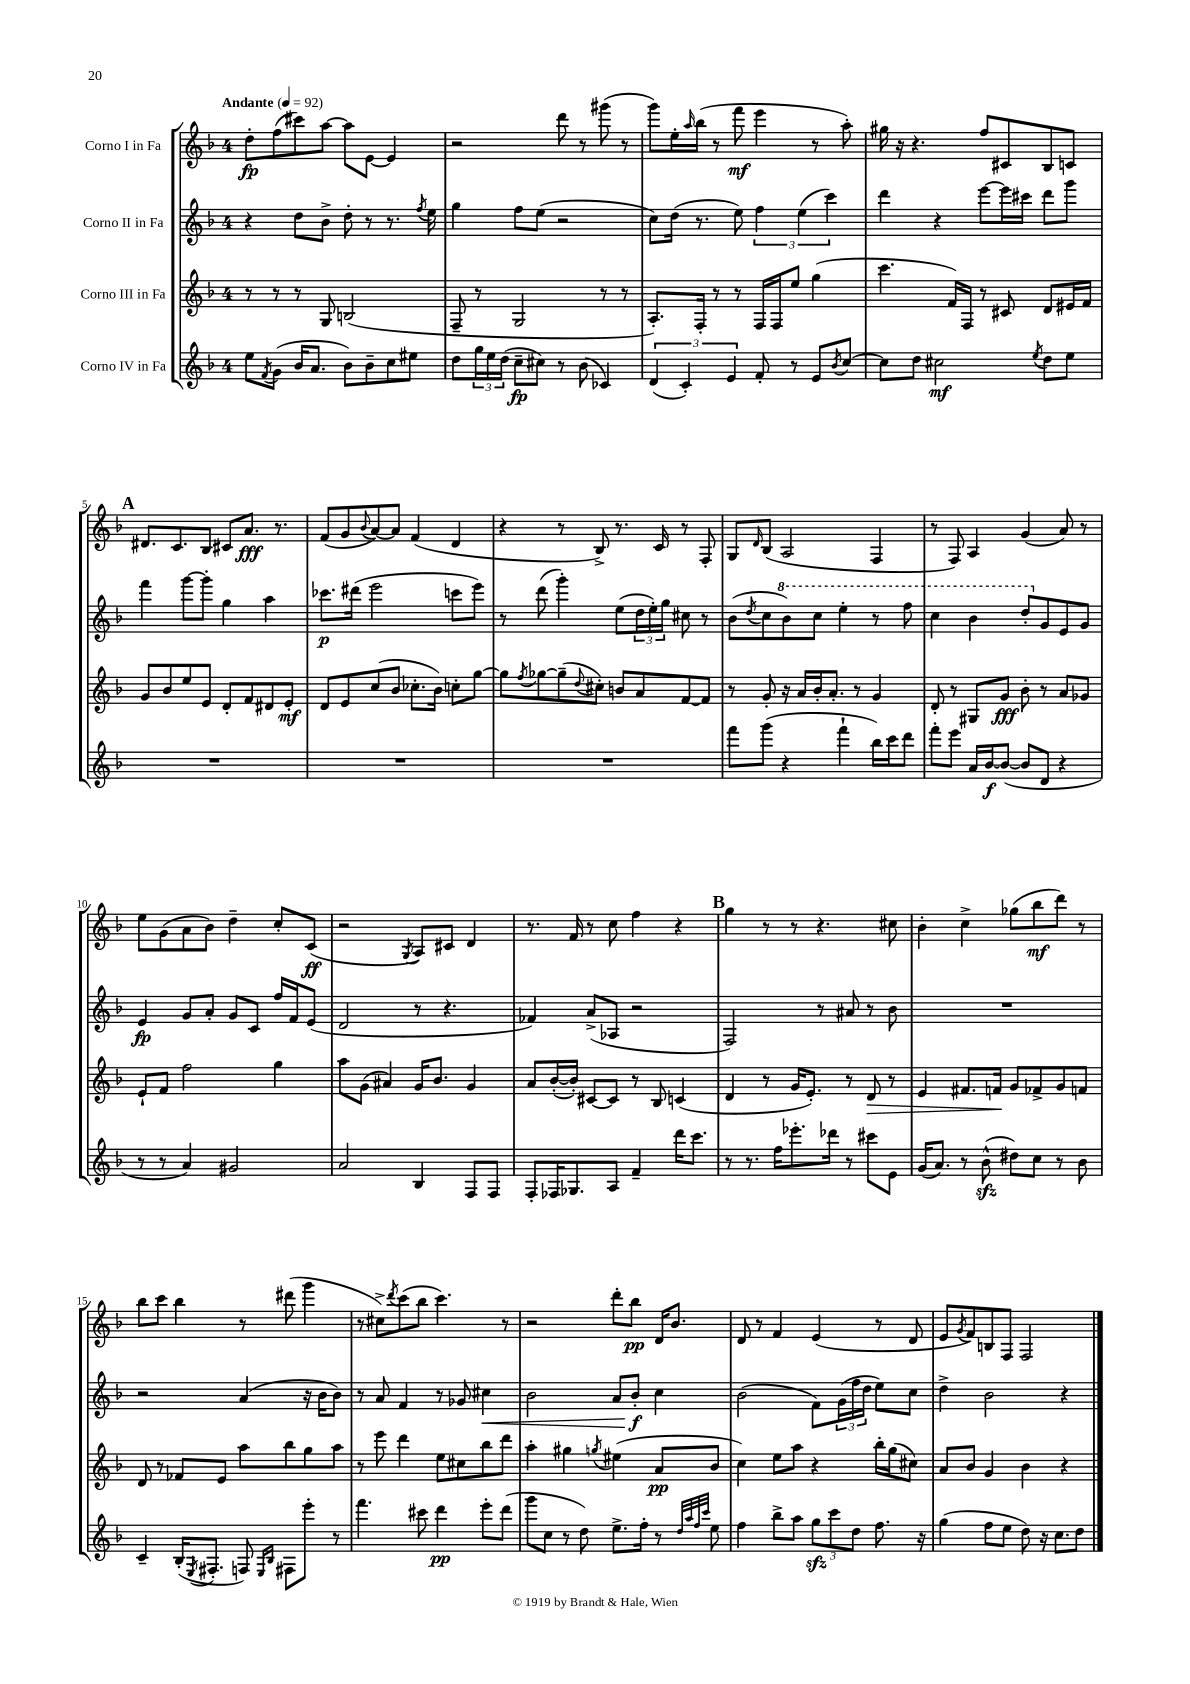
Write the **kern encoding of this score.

**kern	**dynam	**kern	**dynam	**kern	**dynam	**kern	**dynam
*part4	*part4	*part3	*part3	*part2	*part2	*part1	*part1
*staff4	*staff4	*staff3	*staff3	*staff2	*staff2	*staff1	*staff1
*I"Corno IV in Fa	*	*I"Corno III in Fa	*	*I"Corno II in Fa	*	*I"Corno I in Fa	*
*clefG2	*	*clefG2	*	*clefG2	*	*clefG2	*
*k[b-]	*	*k[b-]	*	*k[b-]	*	*k[b-]	*
*M4/4	*	*M4/4	*	*M4/4	*	*M4/4	*
*MM92	*	*MM92	*	*MM92	*	*MM92	*
=1	=1	=1	=1	=1	=1	=1	=1
!	!	!	!	!	!	!LO:TX:a:B:t=Andante	!
8ee\L	.	8r	.	4r	.	8dd'\L	fp
8qf/	.	.	.	.	.	.	.
(8g\J	.	8r	.	.	.	(8ff\	.
16b-/KL	.	8r	.	8dd\L	.	8ccc#X\)	.
8.a/J	.	.	.	.	.	.	.
.	.	8G/	.	8b-^\J	.	[8aa\J	.
8b-\L)	.	(2Bn/	.	8dd'\	.	8aa\L]	.
8b-~\	.	.	.	8r	.	[8e\J	.
8cc\	.	.	.	8.r	.	4e/]	.
8ee#X\J	.	.	.	.	.	.	.
.	.	.	.	8qff/	.	.	.
.	.	.	.	16ee\	.	.	.
=2	=2	=2	=2	=2	=2	=2	=2
8dd\L	.	8F~/	.	4gg\	.	2r	.
24gg\L	.	8r	.	.	.	.	.
24ee\	.	.	.	.	.	.	.
(24dd\JJ	.	.	.	.	.	.	.
8cc~\L	fp	2G/	.	8ff\L	.	.	.
8cc#X\J)	.	.	.	(8ee\J	.	.	.
8r	.	.	.	2r	.	8ddd\	.
(8b-\	.	.	.	.	.	8r	.
4c-X/)	.	8r	.	.	.	(8ggg#X\	.
.	.	8r	.	.	.	8r	.
=3	=3	=3	=3	=3	=3	=3	=3
(6d/	.	8.A'/L)	.	8cc\L)	.	8ggg\L)	.
.	.	.	.	(16dd\Jk	.	16ee'\L	.
6c'/)	.	.	.	.	.	.	.
.	.	.	.	.	.	16qqaa/	.
.	.	16F'/Jk	.	8.r	.	(16bb-\JJ	.
.	.	8r	.	.	.	8r	.
6e/	.	.	.	.	.	.	.
.	.	8r	.	8ee\)	.	8fff\	mf
8f'/	.	16F/LL	.	6ff\	.	4eee\	.
.	.	16F/J	.	.	.	.	.
8r	.	8ee/J	.	.	.	.	.
.	.	.	.	(6ee\	.	.	.
8e/L	.	(4gg\	.	.	.	8r	.
.	.	.	.	6ccc\)	.	.	.
8qb-/	.	.	.	.	.	.	.
[8cc/J	.	.	.	.	.	8aa'\)	.
=4	=4	=4	=4	=4	=4	=4	=4
8cc\L]	.	4.ccc\	.	4ddd\	.	16gg#X\	.
.	.	.	.	.	.	16r	.
8dd\J	.	.	.	.	.	4.r	.
2cc#X\	mf	.	.	4r	.	.	.
.	.	16f/LL)	.	.	.	.	.
.	.	16F/JJ	.	.	.	.	.
.	.	8r	.	[8eee\L	.	8ff/L	.
.	.	8c#X/	.	16eee\L]	.	8c#X/	.
.	.	.	.	16ccc#X\JJ	.	.	.
8qee/	.	.	.	.	.	.	.
8dd\L	.	8d/L	.	8ddd\L	.	8B-/	.
8ee\J	.	16e#X/L	.	8ggg\J	.	8cn/J	.
.	.	16f/JJ	.	.	.	.	.
!!LO:LB:g=z
!!LO:REH:place=s1:t=A
=5	=5	=5	=5	=5	=5	=5	=5
1r	.	8g/L	.	4fff\	.	8.d#X/L	.
.	.	8b-/	.	.	.	.	.
.	.	.	.	.	.	8.c/	.
.	.	8ee/	.	[8ggg\L	.	.	.
.	.	8e/J	.	8ggg'\J]	.	8B-/J	.
.	.	8d'/L	.	4gg\	.	8c#X/L	.
.	.	8f/	.	.	.	8.a/J	fff
.	.	8d#X/	.	4aa\	.	.	.
.	.	.	.	.	.	8.r	.
.	.	8e'/J	mf	.	.	.	.
=6	=6	=6	=6	=6	=6	=6	=6
1r	.	8d/L	.	8.ccc-X\L	p	(8f/L	.
.	.	8e/	.	.	.	8g/	.
.	.	.	.	(16ddd#X\Jk	.	.	.
.	.	.	.	.	.	8qqb-/	.
.	.	(8cc/	.	2eee\	.	[8a/)	.
.	.	8b-/J	.	.	.	8a/J]	.
.	.	8.cc-X'\L	.	.	.	(4f/	.
.	.	16b-\Jk)	.	.	.	.	.
.	.	8ccn'\L	.	8cccn\L	.	4d/	.
.	.	[8gg\J	.	8eee\J)	.	.	.
=7	=7	=7	=7	=7	=7	=7	=7
1r	.	8gg\L]	.	8r	.	4r	.
.	.	8qff/	.	.	.	.	.
.	.	[8gg-X\	.	(8ddd\	.	.	.
.	.	(8gg-~\]	.	4ggg'\)	.	8r	.
.	.	8qqdd/	.	.	.	.	.
.	.	8cc#X'\J)	.	.	.	8B-^/)	.
.	.	8bn/L	.	(8ee\L	.	8.r	.
.	.	8a/	.	24dd\L	.	.	.
.	.	.	.	24ee'\)	.	.	.
.	.	.	.	.	.	16c/	.
.	.	.	.	24gg\JJ	.	.	.
.	.	[8f/	.	8cc#X\	.	8r	.
.	.	8f/J]	.	8r	.	8F'/	.
=8	=8	=8	=8	=8	=8	=8	=8
8fff\L	.	8r	.	(8b-\L	.	8G/L	.
.	.	.	.	8qdd/	.	16qqd/	.
(8ggg\J	.	8g'/	.	8cc\	.	(8B-/J	.
*	*	*	*	*8va	*	*	*
4r	.	16r	.	8bb-\)	.	2A/	.
.	.	16a/LL	.	.	.	.	.
.	.	16b-'/J	.	8ccc\J	.	.	.
.	.	8.a'/J	.	.	.	.	.
4fff`\	.	.	.	4eee'\	.	.	.
.	.	8r	.	.	.	.	.
16bb-\LL)	.	4g/	.	8r	.	4F/	.
16ccc\J	.	.	.	.	.	.	.
8ddd\J	.	.	.	8fff\	.	.	.
=9	=9	=9	=9	=9	=9	=9	=9
8fff'\L	.	8d'/	.	4ccc\	.	8r	.
8eee\J	.	8r	.	.	.	8F/)	.
16a/LL	.	8G#X/L	.	4bb-\	.	4A/	.
[16b-/J	f	.	.	.	.	.	.
(8b-/J_	.	8g/J	fff	.	.	.	.
8b-/L]	.	8b-'\	.	8ddd'/L	.	(4g/	.
*	*	*	*	*X8va	*	*	*
8d/J	.	8r	.	8g/	.	.	.
4r	.	8a/L	.	8e/	.	8a/)	.
.	.	8g-X/J	.	8g/J	.	8r	.
!!LO:LB:g=z
=10	=10	=10	=10	=10	=10	=10	=10
8r	.	8e`/L	.	4e/	fp	8ee\L	.
8r	.	8f/J	.	.	.	(8g\	.
4a/)	.	2ff\	.	8g/L	.	8a\	.
.	.	.	.	8a'/J	.	8b-\J)	.
2g#X/	.	.	.	8g/L	.	4dd~\	.
.	.	.	.	8c/J	.	.	.
.	.	4gg\	.	16ff/LL	.	8cc'/L	.
.	.	.	.	16f/J	.	.	.
.	.	.	.	(8e/J	.	(8c/J	ff
=11	=11	=11	=11	=11	=11	=11	=11
2a/	.	8aa\L	.	2d/	.	2r	.
.	.	(8g\J	.	.	.	.	.
.	.	4a#X/)	.	.	.	.	.
.	.	.	.	.	.	8qG/	.
4B-/	.	16g/KL	.	8r	.	8A/L)	.
.	.	8.b-/J	.	.	.	.	.
.	.	.	.	4.r	.	8c#X/J	.
8F/L	.	4g/	.	.	.	4d/	.
8F/J	.	.	.	.	.	.	.
=12	=12	=12	=12	=12	=12	=12	=12
8F'/L	.	8a/L	.	4f-X/)	.	8.r	.
16F-X/K	.	([16b-'/L	.	.	.	.	.
8.G-X/	.	16b-'/JJ])	.	.	.	16f/	.
.	.	[8c#X/L	.	(8a^/L	.	8r	.
8A/J	.	8c#/J]	.	8A-X/J	.	8cc\	.
4f~/	.	8r	.	2r	.	4ff\	.
.	.	8B-/	.	.	.	.	.
16ddd\KL	.	(4cn/	.	.	.	4r	.
8.ccc\J	.	.	.	.	.	.	.
!!LO:REH:place=s1:t=B
=13	=13	=13	=13	=13	=13	=13	=13
8r	.	4d/	.	2F/)	.	4gg\	.
8.r	.	.	.	.	.	.	.
.	.	8r	.	.	.	8r	.
16ff\KL	.	.	.	.	.	.	.
8.eee-X'\	.	16g/KL	.	.	.	8r	.
.	.	8.e'/J)	.	.	.	.	.
.	.	.	.	8r	.	4.r	.
16ddd-X\Jk	.	.	.	.	.	.	.
8r	.	8r	.	8a#X/	.	.	.
!	!	!	!LO:HP:b	!	!	!	!
8ccc#X\L	.	8d/	>	8r	.	.	.
8e\J	.	8r	.	8b-\	.	8cc#X\	.
=14	=14	=14	=14	=14	=14	=14	=14
(16g/KL	.	4e/	.	1r	.	4b-'\	.
8.a/J)	.	.	.	.	.	.	.
8r	.	8.f#X/L	.	.	.	4cc^\	.
(8b-zz^^\	.	.	.	.	.	.	.
.	.	16fn/Jk	.	.	.	.	.
8dd#X\L)	.	8g/L	]	.	.	(8gg-X\L	.
8cc\J	.	8f-X^/	.	.	.	8bb-\	mf
8r	.	8g/	.	.	.	8ddd\J)	.
8b-\	.	8fn/J	.	.	.	8r	.
!!LO:LB:g=z
=15	=15	=15	=15	=15	=15	=15	=15
4c~/	.	8d/	.	2r	.	8bb-\L	.
.	.	8r	.	.	.	8ccc\J	.
(16B-'/KL	.	8f-X/L	.	.	.	4bb-\	.
8qE/	.	.	.	.	.	.	.
8.F#X'/J	.	.	.	.	.	.	.
.	.	8e/J	.	.	.	.	.
8Fn/)	.	8aa\L	.	(4a/	.	8r	.
16qqE/LL	.	.	.	.	.	.	.
16qqB-/JJ	.	.	.	.	.	.	.
8F#X\L	.	8bb-\	.	.	.	(8ddd#X\	.
8eee'\J	.	8gg\	.	16r	.	4ggg\	.
.	.	.	.	16b-\KL	.	.	.
8r	.	8aa\J	.	8b-\J)	.	.	.
=16	=16	=16	=16	=16	=16	=16	=16
4.fff\	.	8r	.	8r	.	8r	.
.	.	8eee\	.	8a/	.	8cc#X^\L)	.
.	.	.	.	.	.	8qddd/	.
.	.	4ddd\	.	4f/	.	(8ccc\	.
8ccc#X\	.	.	.	.	.	8bb-\J	.
4ddd\	pp	8ee\L	.	8r	.	4.ccc\)	.
.	.	8cc#X\	.	8g-X/	.	.	.
!	!	!	!	!	!LO:HP:b	!	!
8eee'\L	.	8bb-\	.	4cc#X\	<	.	.
(8ddd\J	.	8ddd\J	.	.	.	8r	.
=17	=17	=17	=17	=17	=17	=17	=17
8ggg\L	.	4aa'\	.	2b-\	.	2r	.
8cc\J	.	.	.	.	.	.	.
8r	.	4gg#X\	.	.	.	.	.
8dd\)	.	.	.	.	.	.	.
.	.	8qggn/	.	.	.	.	.
8.ee^\L	.	(4ee#X\	.	8a/L	.	8ddd'\L	.
.	.	.	.	8b-'/J	f	8bb-\J	pp
16ff'\Jk	.	.	.	.	.	.	.
8r	.	8a/L	pp	4cc\	[	16d/KL	.
.	.	.	.	.	.	8.b-/J	.
32qqdd/LLL	.	.	.	.	.	.	.
32qqaa/	.	.	.	.	.	.	.
32qqff/	.	.	.	.	.	.	.
32qqccc/JJJ	.	.	.	.	.	.	.
8ee\	.	8b-/J	.	.	.	.	.
=18	=18	=18	=18	=18	=18	=18	=18
4ff\	.	4cc\)	.	(2b-\	.	8d/	.
.	.	.	.	.	.	8r	.
8bb-^\L	.	8ee\L	.	.	.	4f/	.
8aa\J	.	8aa\J	.	.	.	.	.
12ggzz\L	.	4r	.	8f\L)	.	(4e/	.
12ccc\	.	.	.	.	.	.	.
.	.	.	.	(24g\L	.	.	.
12dd\J	.	.	.	24ff\	.	.	.
.	.	.	.	24dd\JJ	.	.	.
8.ff\	.	16bb-'\LL	.	8ee\L)	.	8r	.
.	.	(16gg\J	.	.	.	.	.
.	.	8cc#X\J)	.	8cc\J	.	8d/	.
16r	.	.	.	.	.	.	.
=19	=19	=19	=19	=19	=19	=19	=19
(4gg\	.	8a/L	.	4dd^\	.	8e/L	.
.	.	.	.	.	.	8qg/	.
.	.	8b-/J	.	.	.	8f/)	.
8ff\L	.	4g/	.	2b-\	.	8Bn/	.
8ee\J	.	.	.	.	.	8F/J	.
8dd\)	.	4b-\	.	.	.	2F/	.
16r	.	.	.	.	.	.	.
8.cc\L	.	.	.	.	.	.	.
.	.	4r	.	4r	.	.	.
8dd\J	.	.	.	.	.	.	.
==	==	==	==	==	==	==	==
*-	*-	*-	*-	*-	*-	*-	*-
